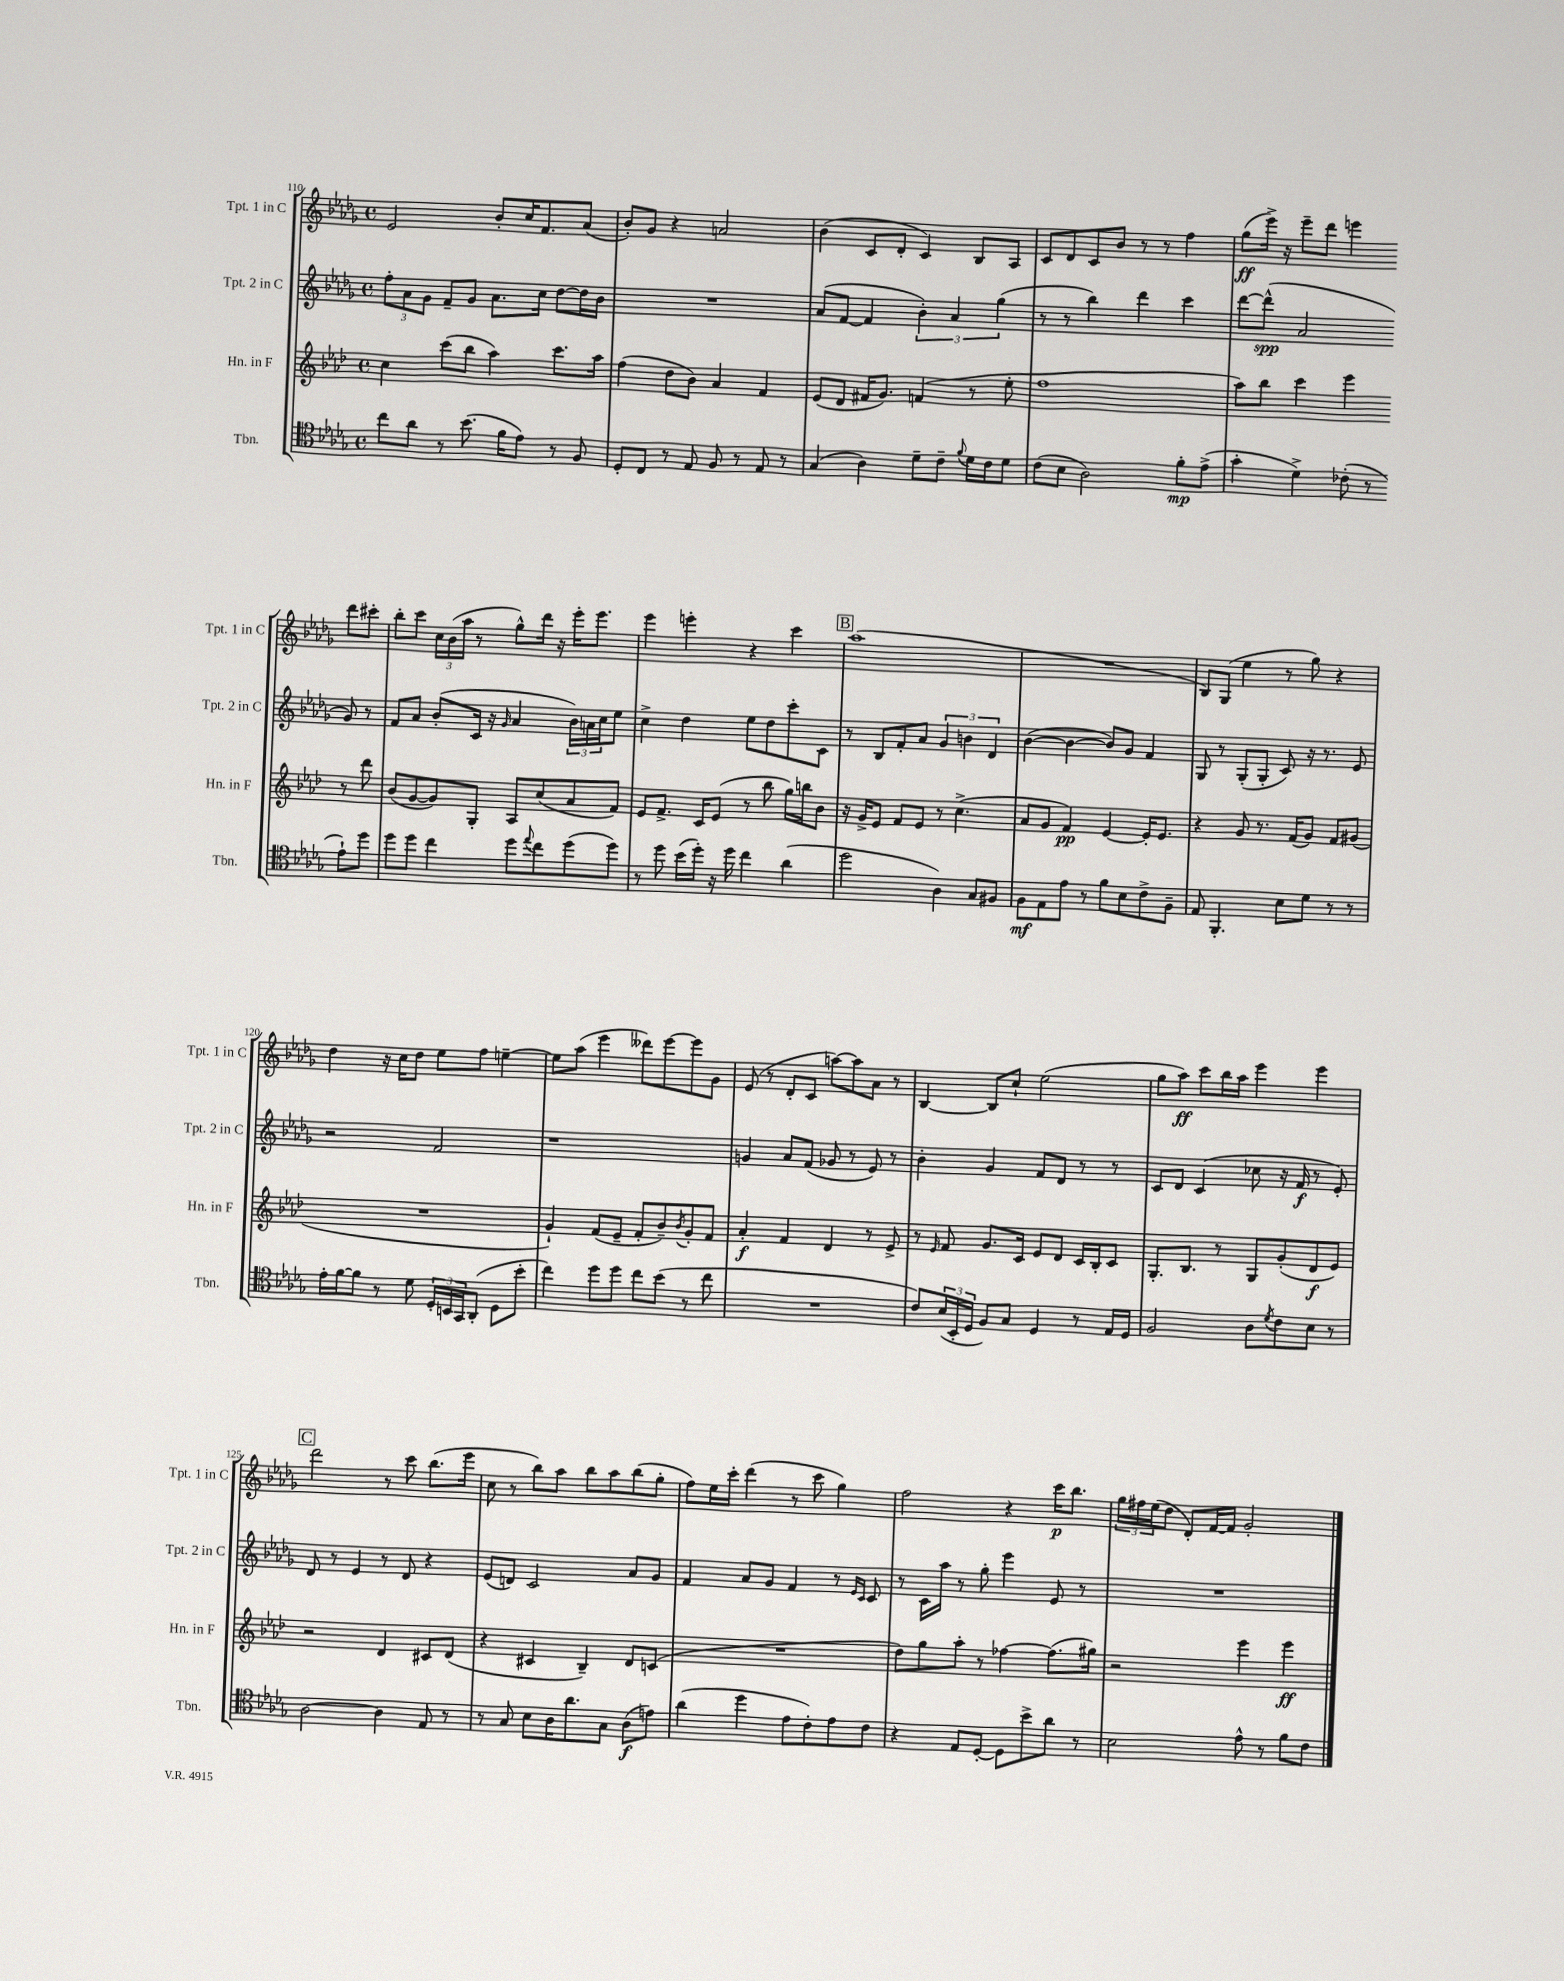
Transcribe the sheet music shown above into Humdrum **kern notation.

**kern	**dynam	**kern	**dynam	**kern	**dynam	**kern	**dynam
*part4	*part4	*part3	*part3	*part2	*part2	*part1	*part1
*staff4	*staff4	*staff3	*staff3	*staff2	*staff2	*staff1	*staff1
*I"Tbn.	*	*I"Hn. in F	*	*I"Tpt. 2 in C	*	*I"Tpt. 1 in C	*
*I'Tbn.	*	*I'Hn. in F	*	*I'Tpt. 2 in C	*	*I'Tpt. 1 in C	*
*clefC4	*	*clefG2	*	*clefG2	*	*clefG2	*
*k[b-e-a-d-g-]	*	*k[b-e-a-d-]	*	*k[b-e-a-d-g-]	*	*k[b-e-a-d-g-]	*
*M4/4	*	*M4/4	*	*M4/4	*	*M4/4	*
*met(c)	*	*met(c)	*	*met(c)	*	*met(c)	*
=110	=110	=110	=110	=110	=110	=110	=110
8cc\L	.	4cc\	.	12ff'\L	.	2e-/	.
.	.	.	.	12a-\	.	.	.
8a-\J	.	.	.	.	.	.	.
.	.	.	.	12g-\J	.	.	.
8r	.	(8ccc\L	.	8f~/L	.	.	.
(8.b-\	.	8bb-\J	.	8g-/J	.	.	.
.	.	4aa-\)	.	8.a-\L	.	8b-'/L	.
16f\KL	.	.	.	.	.	.	.
8e-\J)	.	.	.	.	.	16cc/K	.
.	.	.	.	16cc\Jk	.	8.f/	.
8r	.	8.ccc\L	.	[8dd-\L	.	.	.
8F/	.	.	.	16dd-\L]	.	(8a-/J	.
.	.	16aa-\Jk	.	16b-\JJ	.	.	.
=111	=111	=111	=111	=111	=111	=111	=111
8D-'/L	.	(4ff\	.	1r	.	8b-'/L)	.
8C/J	.	.	.	.	.	8g-/J	.
8r	.	8dd-\L	.	.	.	4r	.
8E-/	.	8b-\J)	.	.	.	.	.
8F/	.	4a-/	.	.	.	2an/	.
8r	.	.	.	.	.	.	.
8E-/	.	4f/	.	.	.	.	.
8r	.	.	.	.	.	.	.
=112	=112	=112	=112	=112	=112	=112	=112
(4G-/	.	(8e-/L	.	(8a-/L	.	(4b-\	.
.	.	8d-/J	.	[8f/J	.	.	.
4A-\)	.	16f#X/KL	.	4f/]	.	8c/L	.
.	.	8.g/J)	.	.	.	.	.
.	.	.	.	.	.	8d-'/J	.
8d-~\L	.	(4fn/	.	6b-'\)	.	4c/)	.
8c~\J	.	.	.	.	.	.	.
.	.	.	.	6a-/	.	.	.
8qqf/	.	.	.	.	.	.	.
16d-\LL	.	8r	.	.	.	8B-/L	.
16c\J	.	.	.	.	.	.	.
.	.	.	.	(6gg-\	.	.	.
8d-\J	.	8ee-'\	.	.	.	8A-/J	.
=113	=113	=113	=113	=113	=113	=113	=113
(8c\L	.	1ff	.	8r	.	8c/L	.
8B-\J	.	.	.	8r	.	8d-/	.
2A-\)	.	.	.	4bb-\)	.	8c/	.
.	.	.	.	.	.	8b-/J	.
.	.	.	.	4ddd-\	.	8r	.
.	.	.	.	.	.	8r	.
8f'\L	mp	.	.	4ccc\	.	4ff\	.
(8e-^\J	.	.	.	.	.	.	.
=114	=114	=114	=114	=114	=114	=114	=114
4g-'\	.	8aa-\L)	.	[8ddd-\L	.	(8gg-\L	ff
.	.	8bb-\J	.	(8ddd-^^\J]	spp	16eee-^\Jk)	.
.	.	.	.	.	.	16r	.
4d-^\)	.	4ccc\	.	2a-/	.	8eee-~\L	.
.	.	.	.	.	.	8ddd-\J	.
(8c-X'\	.	4eee-\	.	.	.	4eeen\	.
8r	.	.	.	.	.	.	.
8e-`\L)	.	8r	.	8g-/)	.	8ddd-\L	.
8dd-\J	.	8ddd-\	.	8r	.	8ccc#X'\J	.
!!LO:LB:g=z
=115	=115	=115	=115	=115	=115	=115	=115
8dd-\L	.	(8b-/L	.	8f/L	.	8bb-'\L	.
8dd-\J	.	[8g/	.	8a-/J	.	8ccc\J	.
4cc\	.	8g/])	.	(8b-'/L	.	24cc\LL	.
.	.	.	.	.	.	(24b-\	.
.	.	.	.	.	.	24aa-\JJ	.
.	.	8G'/J	.	16c/Jk	.	8r	.
.	.	.	.	16r	.	.	.
.	.	.	.	16qqg-/	.	.	.
8dd-\L	.	8A-/L	.	4a-/	.	8gg-^^\L)	.
8qqee-/	.	.	.	.	.	.	.
8cc\	.	(8cc/	.	.	.	16ddd-\Jk	.
.	.	.	.	.	.	16r	.
(8dd-\	.	8a-/	.	24b-\LL)	.	16eee-'\KL	.
.	.	.	.	24an\	.	.	.
.	.	.	.	.	.	8.eee-\J	.
.	.	.	.	24cc\J	.	.	.
8dd-\J)	.	8f/J)	.	8ee-\J	.	.	.
=116	=116	=116	=116	=116	=116	=116	=116
8r	.	8e-/L	.	4cc^\	.	4eee-\	.
8dd-\	.	8.f^/J	.	.	.	.	.
(16b-\LL	.	.	.	4dd-\	.	4eeen'\	.
16dd-'\JJ)	.	16c/KL	.	.	.	.	.
16r	.	(8e-/J	.	.	.	.	.
16dd-\	.	.	.	.	.	.	.
4cc\	.	8r	.	8ee-\L	.	4r	.
.	.	8bb-\	.	8dd-\	.	.	.
(4a-\	.	16gg\LL)	.	8ccc'\	.	4ccc\	.
.	.	16bbn\J	.	.	.	.	.
.	.	8b-\J	.	8c\J	.	.	.
!!LO:REH:place=s1:t=B
=117	=117	=117	=117	=117	=117	=117	=117
2dd-\	.	16r	.	8r	.	(1aa-	.
.	.	16g^/KL	.	.	.	.	.
.	.	8e-/J	.	8B-/L	.	.	.
.	.	8f/L	.	8f'/	.	.	.
.	.	8e-/J	.	8a-/J	.	.	.
4A-\)	.	8r	.	6g-/	.	.	.
.	.	(4.cc^\	.	.	.	.	.
.	.	.	.	6bn\	.	.	.
8G-/L	.	.	.	.	.	.	.
.	.	.	.	6d-/	.	.	.
8F#X/J	.	.	.	.	.	.	.
=118	=118	=118	=118	=118	=118	=118	=118
8F\L	mf	8a-/L	.	([4b-\	.	1r	.
8E-\	.	8g/J	.	.	.	.	.
8e-\J	.	4f/)	pp	4b-\_	.	.	.
8r	.	.	.	.	.	.	.
8f\L	.	[4e-/	.	8b-/L])	.	.	.
8B-\	.	.	.	8g-/J	.	.	.
8c^\	.	16e-'/KL]	.	4f/	.	.	.
.	.	8.e-/J	.	.	.	.	.
8F~\J	.	.	.	.	.	.	.
=119	=119	=119	=119	=119	=119	=119	=119
8E-/	.	4r	.	8G-/	.	8B-/L)	.
4.FF'/	.	.	.	8r	.	(8G-/J	.
.	.	8g/	.	(8G-'/L	.	4ee-\	.
.	.	8.r	.	8G-'/J	.	.	.
8B-\L	.	.	.	8c/)	.	8r	.
.	.	(16f/KL	.	.	.	.	.
8d-\J	.	8g/J)	.	16r	.	8gg-\)	.
.	.	.	.	8.r	.	.	.
8r	.	8f/L	.	.	.	4r	.
8r	.	(8g#X/J	.	8e-/	.	.	.
!!LO:LB:g=z
=120	=120	=120	=120	=120	=120	=120	=120
16e-'\LL	.	1r	.	2r	.	4dd-\	.
[16f\J	.	.	.	.	.	.	.
8f\J]	.	.	.	.	.	.	.
8r	.	.	.	.	.	16r	.
.	.	.	.	.	.	16cc\KL	.
8d-\	.	.	.	.	.	8dd-\J	.
24D-'/LL	.	.	.	2f/	.	8ee-\L	.
24BBn/	.	.	.	.	.	.	.
24GG-/J	.	.	.	.	.	.	.
(8AA-'/J	.	.	.	.	.	8ff\J	.
8D-\L	.	.	.	.	.	[4een~\	.
8b-'\J	.	.	.	.	.	.	.
=121	=121	=121	=121	=121	=121	=121	=121
4cc\)	.	4g`/)	.	1r	.	8ee\L]	.
.	.	.	.	.	.	(8aa-\J	.
8dd-\L	.	(8f/L	.	.	.	4eee-\	.
8dd-\J	.	8e-~/J	.	.	.	.	.
8cc\L	.	8f'/L	.	.	.	8ddd--X\L)	.
(8b-\J	.	8b-~/)	.	.	.	[8eee-\	.
.	.	8qb-/	.	.	.	.	.
8r	.	8g'/	.	.	.	8eee-\]	.
8cc\	.	8f/J	.	.	.	8g-\J	.
=122	=122	=122	=122	=122	=122	=122	=122
1r	.	4a-'/	f	4gn/	.	(8e-/	.
.	.	.	.	.	.	8r	.
.	.	4f/	.	8a-/L	.	8d-'/L	.
.	.	.	.	(8f/J	.	8c/J	.
.	.	4d-/	.	8g-X/	.	[8aan\L)	.
.	.	.	.	8r	.	8aa\]	.
.	.	8r	.	8e-/)	.	8a-\J	.
.	.	8e-^/	.	8r	.	8r	.
=123	=123	=123	=123	=123	=123	=123	=123
8c/L)	.	8r	.	4b-'\	.	[4B-/	.
.	.	16qqe-/	.	.	.	.	.
(24B-/L	.	8f/	.	.	.	.	.
24BB-'/	.	.	.	.	.	.	.
24D-/JJ	.	.	.	.	.	.	.
8F/L)	.	8.g/L	.	4g-/	.	8B-/L]	.
8G-/J	.	.	.	.	.	8cc`/J	.
.	.	16c/Jk	.	.	.	.	.
4D-/	.	8e-/L	.	8f/L	.	(2ee-\	.
.	.	8d-/J	.	8d-/J	.	.	.
8r	.	16c/LL	.	8r	.	.	.
.	.	16B-'/J	.	.	.	.	.
16E-/LL	.	8c/J	.	8r	.	.	.
16D-/JJ	.	.	.	.	.	.	.
=124	=124	=124	=124	=124	=124	=124	=124
2F/	.	8.G'/L	.	8c/L	.	8gg-\L	.
.	.	.	.	8d-/J	.	8aa-\J)	ff
.	.	8.B-/J	.	.	.	.	.
.	.	.	.	(4c/	.	8ccc\L	.
.	.	8r	.	.	.	16bb-\L	.
.	.	.	.	.	.	16aa-\JJ	.
8A-\L	.	8G/L	.	8cc-X\	.	4eee-\	.
8qd-/	.	.	.	.	.	.	.
8c\	.	(8g'/	.	16r	.	.	.
.	.	.	.	16f/	f	.	.
8B-\J	.	8d-/	f	8r	.	4eee-\	.
8r	.	8e-/J)	.	8e-'/)	.	.	.
!!LO:LB:g=z
!!LO:REH:place=s1:t=C
=125	=125	=125	=125	=125	=125	=125	=125
[2A-\	.	2r	.	8d-/	.	2ddd-\	.
.	.	.	.	8r	.	.	.
.	.	.	.	4e-/	.	.	.
4A-\]	.	4d-/	.	8r	.	8r	.
.	.	.	.	8d-/	.	8ccc\	.
8E-/	.	8c#X/L	.	4r	.	(8.bb-\L	.
8r	.	(8d-/J	.	.	.	.	.
.	.	.	.	.	.	16eee-\Jk	.
=126	=126	=126	=126	=126	=126	=126	=126
8r	.	4r	.	(8e-/L	.	8cc\	.
8G-/	.	.	.	8dn/J)	.	8r	.
8B-\L	.	4c#X/	.	2c/	.	8bb-\L)	.
16A-\K	.	.	.	.	.	8aa-\J	.
8.a-\	.	.	.	.	.	.	.
.	.	4B-~/)	.	.	.	8bb-\L	.
8G-\J	.	.	.	.	.	8aa-\	.
(8A-\L	f	8d-/L	.	8a-/L	.	(8bb-\	.
8en\J)	.	(8cn/J	.	8g-/J	.	8gg-'\J	.
=127	=127	=127	=127	=127	=127	=127	=127
(4a-\	.	1r	.	4f/	.	8ff\L)	.
.	.	.	.	.	.	16ee-\L	.
.	.	.	.	.	.	16ccc'\JJ	.
4dd-\	.	.	.	8a-/L	.	(4ddd-\	.
.	.	.	.	8g-/J	.	.	.
8e-\L	.	.	.	4f/	.	8r	.
8c'\)	.	.	.	.	.	8ccc\	.
8e-\	.	.	.	8r	.	4gg-\)	.
.	.	.	.	16qqe-/LL	.	.	.
.	.	.	.	16qqc/JJ	.	.	.
8c\J	.	.	.	8c/	.	.	.
=128	=128	=128	=128	=128	=128	=128	=128
4r	.	8dd-\L)	.	8r	.	2ff\	.
.	.	8gg\	.	16c\LL	.	.	.
.	.	.	.	16aa-\JJ	.	.	.
8E-/L	.	8aa-'\J	.	8r	.	.	.
[8D-'/J	.	8r	.	8gg-'\	.	.	.
8D-\L]	.	[4ff-X\	.	4eee-\	.	4r	.
8b-^\	.	.	.	.	.	.	.
8a-\J	.	(8.ff-\L]	.	8e-/	.	16ccc\KL	p
.	.	.	.	.	.	8.bb-\J	.
8r	.	.	.	8r	.	.	.
.	.	16gg#X\Jk)	.	.	.	.	.
=129	=129	=129	=129	=129	=129	=129	=129
2B-\	.	2r	.	1r	.	24gg-\LL	.
.	.	.	.	.	.	24ff#X\	.
.	.	.	.	.	.	(24ee-\J	.
.	.	.	.	.	.	8dd-\J	.
.	.	.	.	.	.	8d-'/L)	.
.	.	.	.	.	.	[16f/L	.
.	.	.	.	.	.	16f/JJ]	.
8e-^^\	.	4eee-\	.	.	.	2g-'/	.
8r	.	.	.	.	.	.	.
8f\L	.	4eee-\	ff	.	.	.	.
8c\J	.	.	.	.	.	.	.
==	==	==	==	==	==	==	==
*-	*-	*-	*-	*-	*-	*-	*-
